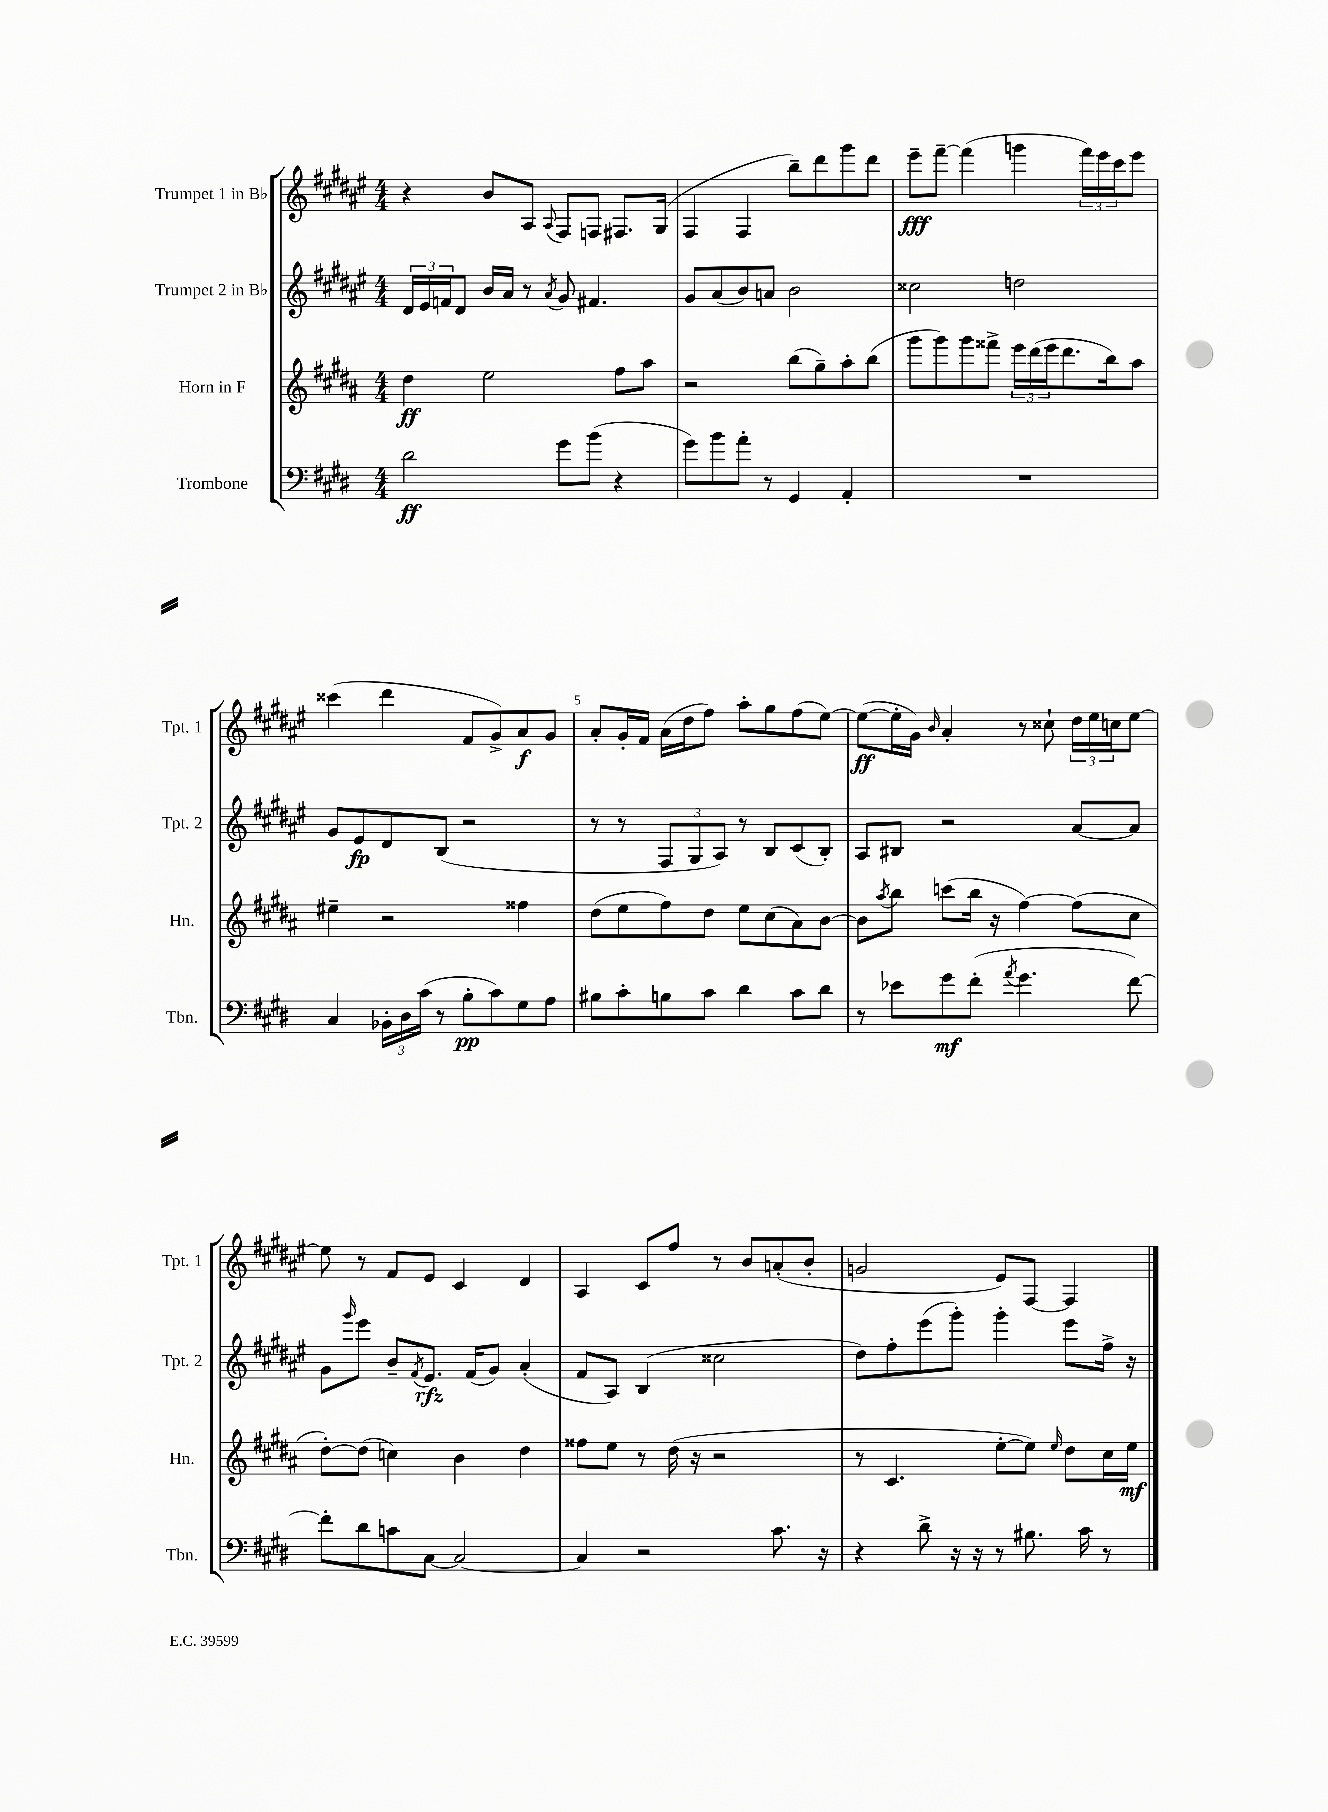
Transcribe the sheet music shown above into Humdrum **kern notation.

**kern	**kern	**kern	**kern
*staff4	*staff3	*staff2	*staff1
*clefF4	*clefG2	*clefG2	*clefG2
*k[f#c#g#d#]	*k[f#c#g#d#a#]	*k[f#c#g#d#a#e#]	*k[f#c#g#d#a#e#]
*M4/4	*M4/4	*M4/4	*M4/4
2d#\	4dd#\	24d#/LL	4r
.	.	24e#/	.
.	.	24f/J	.
.	.	8d#/J	.
.	2ee\	16b/LL	8b/L
.	.	16a#/JJ	.
.	.	8r	8A#/J
.	.	8qa#/	8qqA#/
8g#\L	.	8g#/	8F#/L
(8b\J	.	4.f#/	8F/J
4r	8ff#\L	.	8.F#/L
.	8aa#\J	.	.
.	.	.	(16G#/Jk
=	=	=	=
8g#\L)	2r	8g#/L	4F#/
8b\	.	(8a#/	.
8a'\J	.	8b/)	4F#/
8r	.	8a/J	.
4GG#/	(8bb\L	2b\	8bb~\L)
.	8gg#~\)	.	8ddd#\
4AA'/	8aa#'\	.	8ggg#\
.	(8bb\J	.	8ddd#\J
=	=	=	=
1r	8ggg#\L	2cc##\	8eee#~\L
.	8ggg#\)	.	[8fff#~\J
.	8ggg#\	.	(4fff#\]
.	8fff##^\J	.	.
.	24eee\LL	2dd\	4ggg\
.	(24ddd#\	.	.
.	24eee\J	.	.
.	8.ddd#\	.	.
.	.	.	24fff#\LL)
.	.	.	24eee#\
.	16bb\k)	.	.
.	.	.	24ccc#\J
.	8aa#\J	.	8eee#\J
=	=	=	=
4C#/	4ee#~\	8g#/L	(4ccc##\
.	.	8e#/	.
24BB-'\LL	2r	8d#/	4ddd#\
24D#\	.	.	.
(24c#\JJ	.	.	.
8r	.	(8B/J	.
8B'\L	.	2r	8f#/L
8c#\)	.	.	8g#^/)
8G#\	4ff##\	.	8a#/
8A\J	.	.	8g#/J
=	=	=	=
8B#\L	(8dd#\L	8r	8a#'/L
8c#'\	8ee\	8r	16g#'/L
.	.	.	16f#/JJ
8B\	8ff#\)	12F#/L	(16a#\LL
.	.	.	16dd#\J
.	.	12G#/	.
8c#\J	8dd#\J	.	8ff#\J)
.	.	12A#/J)	.
4d#\	8ee\L	8r	8aa#'\L
.	(8cc#\	8B/L	8gg#\
8c#\L	8a#\)	(8c#/	(8ff#\
8d#\J	[8b\J	8B'/J)	[8ee#\J)
=	=	=	=
8r	8b\]L	8A#/L	(8ee#\_L
.	8qaa#/	.	.
8e-\L	8bb\J	8B#/J	16ee#'\]L
.	.	.	16g#\JJ)
.	.	.	16qqb/
8g#\	(8ccc\L	2r	4a#'/
(8f#'\J	16bb\Jk	.	.
.	16r	.	.
8qa/	.	.	.
4.g#\	[4ff#\)	.	8r
.	.	.	8cc##`\
.	(8ff#\]L	[8a#/L	24dd#\LL
.	.	.	24ee#\
.	.	.	24cc\J
[8f#\)	8cc#\J	8a#/]J	[8ee#\J
=	=	=	=
8f#'\]L	[8dd#'\L)	8g#\L	8ee#\]
.	.	16qqggg#/	.
8d#\	(8dd#\]J	8eee#\J	8r
8c\	4cc\)	8b~/L	8f#/L
.	.	8qf#/	.
[8C#\J	.	8.e#/J	8e#/J
2C#/_	4b\	.	4c#/
.	.	(16f#/LK	.
.	.	8g#/J)	.
.	4dd#\	(4a#'/	4d#/
=	=	=	=
4C#/]	8ff##\L	8f#/L	4A#/
.	8ee\J	8A#/J)	.
2r	8r	(4B/	8c#/L
.	(16dd#\	.	8ff#/J
.	16r	.	.
.	2r	2cc##\	8r
.	.	.	8b/L
8.c#\	.	.	(8a'/
.	.	.	8b'/J
16r	.	.	.
=	=	=	=
4r	8r	8dd#\L)	2g/
.	4.c#/	8ff#'\	.
8d#^\	.	(8eee#\	.
16r	.	8ggg#'\J)	.
16r	.	.	.
8r	[8ee'\L	4ggg#'\	8e#/L)
8.B#\	8ee\]J)	.	[8F#/J
.	16qqee/	.	.
.	8dd#\L	8eee#\L	4F#/]
16c#\	.	.	.
8r	16cc#\L	16ff#^\Jk	.
.	16ee\JJ	16r	.
==	==	==	==
*-	*-	*-	*-
